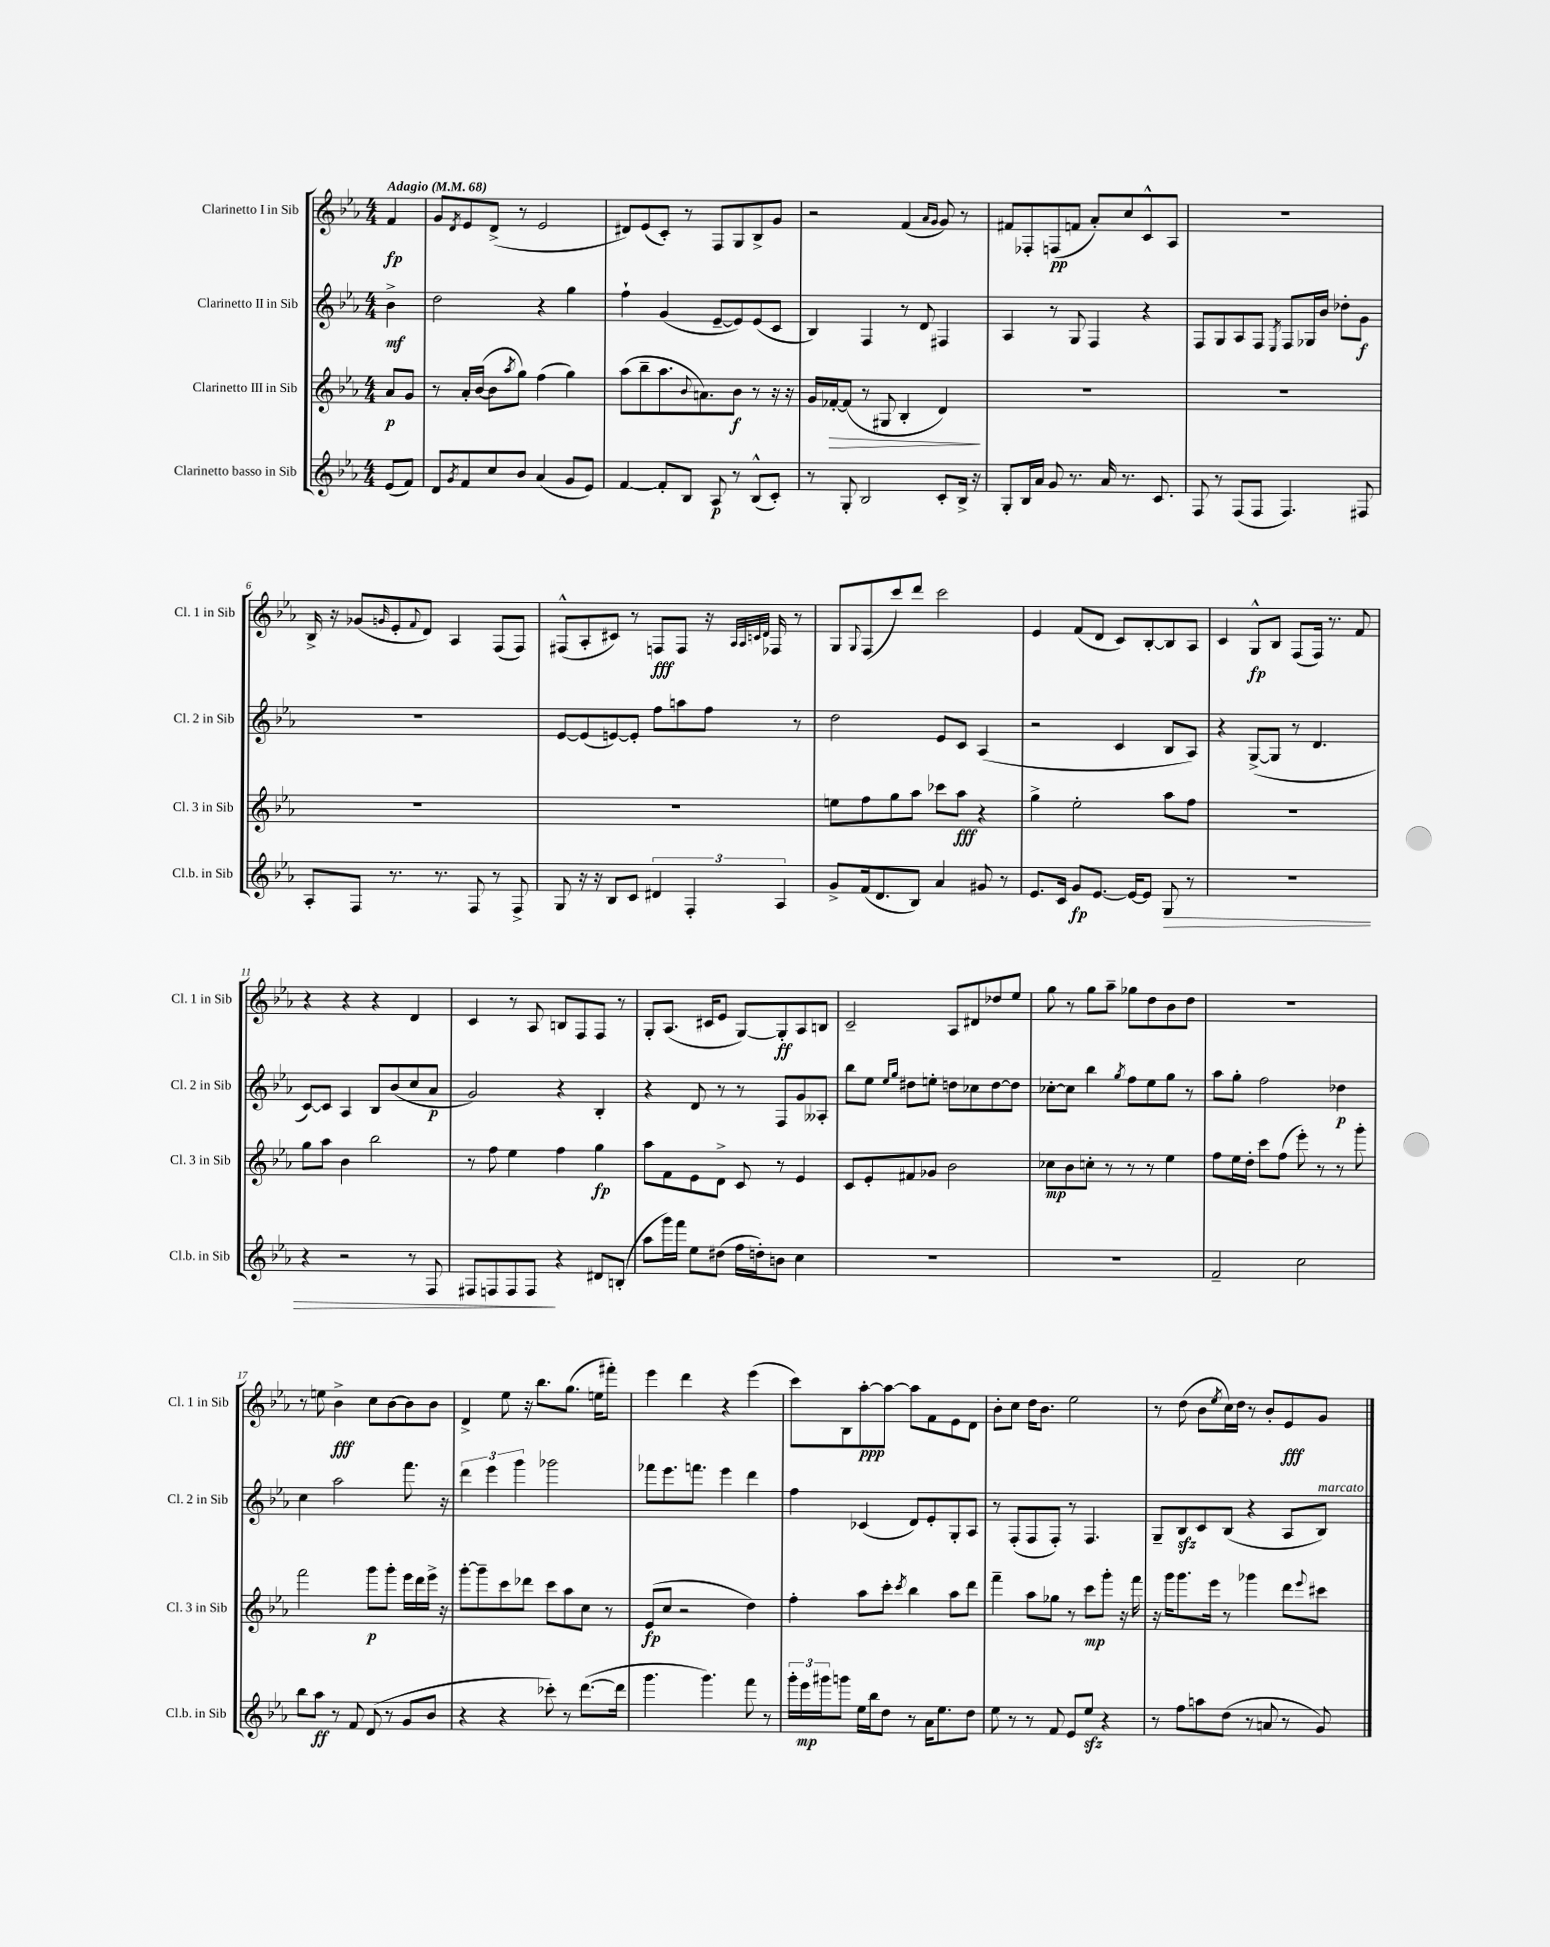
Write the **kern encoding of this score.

**kern	**dynam	**kern	**dynam	**kern	**dynam	**kern	**dynam
*part4	*part4	*part3	*part3	*part2	*part2	*part1	*part1
*staff4	*staff4	*staff3	*staff3	*staff2	*staff2	*staff1	*staff1
*I"Clarinetto basso in Sib	*	*I"Clarinetto III in Sib	*	*I"Clarinetto II in Sib	*	*I"Clarinetto I in Sib	*
*I'Cl.b. in Sib	*	*I'Cl. 3 in Sib	*	*I'Cl. 2 in Sib	*	*I'Cl. 1 in Sib	*
*clefG2	*	*clefG2	*	*clefG2	*	*clefG2	*
*k[b-e-a-]	*	*k[b-e-a-]	*	*k[b-e-a-]	*	*k[b-e-a-]	*
*M4/4	*	*M4/4	*	*M4/4	*	*M4/4	*
*MM68	*	*MM68	*	*MM68	*	*MM68	*
=	=	=	=	=	=	=	=
!	!	!	!	!	!	!LO:TX:a:B:t=Adagio	!
(8e-/L	.	8a-/L	p	4b-^\	mf	4f/	fp
8f/J)	.	8g/J	.	.	.	.	.
=1	=1	=1	=1	=1	=1	=1	=1
8d/L	.	8r	.	2dd\	.	8g/L	.
8qg/	.	.	.	.	.	8qd/	.
8f/	.	16a-'/LL	.	.	.	8e-/	.
.	.	([16b-/JJ	.	.	.	.	.
8cc/	.	8b-\L]	.	.	.	(8d^/J	.
.	.	8qaa-/	.	.	.	.	.
8b-/J	.	8gg\J)	.	.	.	8r	.
(4a-/	.	(4ff\	.	4r	.	2e-/	.
8g/L	.	4gg\)	.	4gg\	.	.	.
8e-/J)	.	.	.	.	.	.	.
=2	=2	=2	=2	=2	=2	=2	=2
[4f/	.	(8aa-\L	.	4ff`\	.	8d#X/L)	.
.	.	8bb-~\	.	.	.	(8e-/	.
8f'/L]	.	8.aa-\	.	(4g/	.	8c'/J)	.
8B-/J	.	.	.	.	.	8r	.
.	.	8qqb-/	.	.	.	.	.
.	.	8.an\)	.	.	.	.	.
8A-/	p	.	.	[8e-~/L	.	8F/L	.
8r	.	8b-\J	f	8e-/])	.	8G/	.
(8B-^^/L	.	8r	.	(8e-/	.	8B-^/	.
8c'/J)	.	16r	.	8c/J	.	8g/J	.
.	.	16r	.	.	.	.	.
=3	=3	=3	=3	=3	=3	=3	=3
8r	.	16g/LL	.	4B-/)	.	2r	.
!	!	!	!LO:HP:b	!	!	!	!
.	.	[16f-X'/J	>	.	.	.	.
8G'/	.	(8f-/J]	.	.	.	.	.
2B-/	.	8r	.	4F/	.	.	.
.	.	8G#X/	.	.	.	.	.
.	.	4B-'/	.	8r	.	(4f/	.
.	.	.	.	8d/	.	.	.
.	.	.	.	.	.	16qqa-/LL	.
.	.	.	.	.	.	16qqg/JJ	.
8c'/L	.	4d/)	.	4F#X/	.	8g/)	.
16B-^/Jk	.	.	.	.	.	8r	.
16r	.	.	.	.	.	.	.
.	.	.	]	.	.	.	.
=4	=4	=4	=4	=4	=4	=4	=4
8G'/L	.	1r	.	4A-/	.	8f#X/L	.
16B-/L	.	.	.	.	.	8F-X'/	.
16a-/JJ	.	.	.	.	.	.	.
8g/	.	.	.	8r	.	(8Fn/	pp
8.r	.	.	.	8G/	.	8fn/J	.
.	.	.	.	4F/	.	8a-'/L)	.
16a-/	.	.	.	.	.	.	.
8.r	.	.	.	.	.	8cc/	.
.	.	.	.	4r	.	8c^^/	.
8.c/	.	.	.	.	.	.	.
.	.	.	.	.	.	8A-/J	.
=5	=5	=5	=5	=5	=5	=5	=5
8F/	.	1r	.	8F/L	.	1r	.
8r	.	.	.	8G/	.	.	.
(8F/L	.	.	.	8A-/	.	.	.
8F/J	.	.	.	8F/J	.	.	.
.	.	.	.	8qE-/	.	.	.
4.F/)	.	.	.	8F/L	.	.	.
.	.	.	.	16G-X/L	.	.	.
.	.	.	.	16b-/JJ	.	.	.
.	.	.	.	8dd-X'\L	.	.	.
8F#X/	.	.	.	8g\J	f	.	.
!!LO:LB:g=z
=6	=6	=6	=6	=6	=6	=6	=6
8A-'/L	.	1r	.	1r	.	16B-^/	.
.	.	.	.	.	.	16r	.
8F/J	.	.	.	.	.	(8g-X/L	.
.	.	.	.	.	.	16qqgn/	.
8.r	.	.	.	.	.	8e-'/	.
.	.	.	.	.	.	8qqf/	.
.	.	.	.	.	.	8d/J)	.
8.r	.	.	.	.	.	.	.
.	.	.	.	.	.	4A-/	.
8F/	.	.	.	.	.	.	.
8r	.	.	.	.	.	(8F/L	.
8F^/	.	.	.	.	.	8F/J)	.
=7	=7	=7	=7	=7	=7	=7	=7
8G/	.	1r	.	[8e-/L	.	(8F#X^^/L	.
16r	.	.	.	(8e-/]	.	8A-'/	.
16r	.	.	.	.	.	.	.
8B-/L	.	.	.	[8en/)	.	8c#X/J)	.
8c/J	.	.	.	8e'/J]	.	8r	.
6d#X/	.	.	.	8ff\L	.	8Fn/L	fff
.	.	.	.	8aan\	.	8F/J	.
6F'/	.	.	.	.	.	.	.
.	.	.	.	8ff\J	.	16r	.
.	.	.	.	.	.	32qqA-/LLL	.
.	.	.	.	.	.	32qqA-/	.
.	.	.	.	.	.	32qqcn/	.
.	.	.	.	.	.	32qqd/JJJ	.
.	.	.	.	.	.	16F-X/	.
6A-/	.	.	.	.	.	.	.
.	.	.	.	8r	.	8r	.
=8	=8	=8	=8	=8	=8	=8	=8
8g^/L	.	8een\L	.	2dd\	.	8G/L	.
.	.	.	.	.	.	8qqG/	.
(16f/k	.	8ff\	.	.	.	(8F/	.
8.d/	.	.	.	.	.	.	.
.	.	8gg\	.	.	.	8ccc/)	.
8B-/J)	.	8aa-\J	.	.	.	8ddd/J	.
4a-/	.	8ccc-X\L	.	8e-/L	.	2ccc\	.
.	.	8aa-\J	fff	8c/J	.	.	.
8g#X/	.	4r	.	(4A-/	.	.	.
8r	.	.	.	.	.	.	.
=9	=9	=9	=9	=9	=9	=9	=9
8.e-/L	.	4gg^\	.	2r	.	4e-/	.
16c/Jk	.	.	.	.	.	.	.
8g/L	fp	2ee-'\	.	.	.	(8f/L	.
[8.e-/J	.	.	.	.	.	8d/J	.
.	.	.	.	4c/	.	8c/L)	.
16e-/KL_	.	.	.	.	.	.	.
8e-/J]	.	.	.	.	.	[8B-'/	.
!	!LO:HP:b	!	!	!	!	!	!
8G/	>	8aa-\L	.	8B-/L	.	8B-/]	.
8r	.	8ff\J	.	8A-/J)	.	8A-/J	.
=10	=10	=10	=10	=10	=10	=10	=10
1r	.	1r	.	4r	.	4c/	.
.	.	.	.	([8G^/L	.	8G^^/L	fp
.	.	.	.	8G/J]	.	8B-/J	.
.	.	.	.	8r	.	(8F/L	.
.	.	.	.	4.d/	.	16F/Jk)	.
.	.	.	.	.	.	8.r	.
.	.	.	.	.	.	8f/	.
!!LO:LB:g=z
=11	=11	=11	=11	=11	=11	=11	=11
4r	.	8gg\L	.	[8c/L)	.	4r	.
.	.	8aa-\J	.	8c/J]	.	.	.
2r	.	4b-\	.	4A-/	.	4r	.
.	.	2bb-\	.	8B-/L	.	4r	.
.	.	.	.	(8b-/	.	.	.
8r	.	.	.	8cc/	.	4d/	.
8F/	.	.	.	8a-/J	p	.	.
=12	=12	=12	=12	=12	=12	=12	=12
8F#X/L	.	8r	.	2g/)	.	4c/	.
8Fn/	.	8ff\	.	.	.	.	.
8F/	.	4ee-\	.	.	.	8r	.
8F/J	.	.	.	.	.	8A-/	.
4r	]	4ff\	.	4r	.	8Bn/L	.
.	.	.	.	.	.	8F/	.
8d#X/L	.	4gg\	fp	4B-'/	.	8F/J	.
(8Bn'/J	.	.	.	.	.	8r	.
=13	=13	=13	=13	=13	=13	=13	=13
8aa-\L	.	8aa-\L	.	4r	.	8G'/L	.
16ggg\L)	.	8f\	.	.	.	(8.A-/J	.
16fff\JJ	.	.	.	.	.	.	.
8ee-\L	.	8e-\	.	8d/	.	.	.
.	.	.	.	.	.	16c#X/KL	.
(8dd#X\J	.	8d^\J	.	8r	.	8e-/J	.
16ff\LL	.	8c/	.	8r	.	[8G/L)	.
16ddn'\J)	.	.	.	.	.	.	.
8bn\J	.	8r	.	8F/L	.	8G'/]	ff
4cc\	.	4e-/	.	8g/	.	8A-/	.
.	.	.	.	8A--X'/J	.	8Bn/J	.
=14	=14	=14	=14	=14	=14	=14	=14
1r	.	8c/L	.	8bb-\L	.	2c~/	.
.	.	8e-'/	.	8ee-\J	.	.	.
.	.	.	.	16qqee-/LL	.	.	.
.	.	.	.	16qqgg/JJ	.	.	.
.	.	8f#X/	.	8dd#X\L	.	.	.
.	.	8g-X/J	.	8een'\J	.	.	.
.	.	2b-\	.	8ddn\L	.	8A-/L	.
.	.	.	.	8cc-X\	.	8d#X/	.
.	.	.	.	[8dd\	.	8dd-X/	.
.	.	.	.	8dd\J]	.	8ee-/J	.
=15	=15	=15	=15	=15	=15	=15	=15
1r	.	8cc-X\L	mp	[8cc-X'\L	.	8gg\	.
.	.	8b-\	.	8cc-\J]	.	8r	.
.	.	8ccn'\J	.	4bb-\	.	8gg\L	.
.	.	8r	.	.	.	8aa-~\J	.
.	.	.	.	8qgg/	.	.	.
.	.	8r	.	8ff\L	.	8gg-X\L	.
.	.	8r	.	8ee-\	.	8dd\	.
.	.	4ee-\	.	8gg\J	.	8b-\	.
.	.	.	.	8r	.	8dd\J	.
=16	=16	=16	=16	=16	=16	=16	=16
2f~/	.	8ff\L	.	8aa-\L	.	1r	.
.	.	16ee-\L	.	8gg'\J	.	.	.
.	.	16dd'\JJ	.	.	.	.	.
.	.	8ccc\L	.	2ff\	.	.	.
.	.	(8ff\J	.	.	.	.	.
2cc\	.	8eee-'\)	.	.	.	.	.
.	.	8r	.	.	.	.	.
.	.	8r	.	4dd-X\	p	.	.
.	.	8ggg'\	.	.	.	.	.
!!LO:LB:g=z
=17	=17	=17	=17	=17	=17	=17	=17
8bb-\L	.	2fff\	.	4cc\	.	8r	.
8aa-\J	ff	.	.	.	.	8een\	.
8r	.	.	.	2aa-\	.	4b-^\	fff
8f/	.	.	.	.	.	.	.
(8d/	.	8ggg\L	p	.	.	8cc\L	.
8r	.	8ggg'\J	.	.	.	[8b-\	.
8g/L	.	16eee-\LL	.	8.fff\	.	8b-\]	.
.	.	16ddd\	.	.	.	.	.
8b-/J	.	16eee-^\JJ	.	.	.	8b-\J	.
.	.	16r	.	16r	.	.	.
=18	=18	=18	=18	=18	=18	=18	=18
4r	.	[8ggg'\L	.	6ddd\	.	4d^/	.
.	.	8ggg~\]	.	.	.	.	.
.	.	.	.	6eee-\	.	.	.
4r	.	8ccc\	.	.	.	8ee-\	.
.	.	.	.	6ggg\	.	.	.
.	.	8ddd-X\J	.	.	.	16r	.
.	.	.	.	.	.	8.bb-\L	.
8ccc-X'\)	.	8ccc\L	.	2ggg-X\	.	.	.
8r	.	8aa-\	.	.	.	(8.gg\J	.
([8.ddd\L	.	8cc\J	.	.	.	.	.
.	.	.	.	.	.	16een\KL	.
.	.	8r	.	.	.	8fff#X'\J)	.
16ddd\Jk]	.	.	.	.	.	.	.
=19	=19	=19	=19	=19	=19	=19	=19
4.ggg\	.	(8e-/L	fp	8fff-X\L	.	4eee-\	.
.	.	8cc/J	.	8.eee-\	.	.	.
.	.	2r	.	.	.	4ddd\	.
.	.	.	.	8.fffn\J	.	.	.
4.ggg\)	.	.	.	.	.	.	.
.	.	.	.	4eee-\	.	4r	.
8fff\	.	4dd\)	.	4ddd\	.	(4eee-\	.
8r	.	.	.	.	.	.	.
=20	=20	=20	=20	=20	=20	=20	=20
24ggg'\LL	.	4ff'\	.	4ff\	.	8ccc\L)	.
24eee-\	mp	.	.	.	.	.	.
24ggg#X\J	.	.	.	.	.	.	.
8gggn\J	.	.	.	.	.	8B-\	.
16ee-\LL	.	8aa-\L	.	(4c-X/	.	[8aa-'\	ppp
16bb-\J	.	.	.	.	.	.	.
8dd\J	.	8ccc'\J	.	.	.	8aa-\J_	.
.	.	8qccc/	.	.	.	.	.
8r	.	4bb-\	.	8d/L)	.	8aa-\L]	.
16a-\KL	.	.	.	8e-'/	.	8f\	.
8.ee-\	.	.	.	.	.	.	.
.	.	8aa-\L	.	8G'/	.	8e-\	.
8dd\J	.	8ddd\J	.	8A-/J	.	8d\J	.
=21	=21	=21	=21	=21	=21	=21	=21
8ee-\	.	4fff~\	.	8r	.	8b-'\L	.
8r	.	.	.	(8F'/L	.	8cc\J	.
8r	.	8aa-\L	.	8F/	.	16dd\KL	.
.	.	.	.	.	.	8.b-\J	.
8f/	.	8gg-X\J	.	8F'/J)	.	.	.
8e-/L	.	8r	.	8r	.	2ee-\	.
8ee-zz/J	.	8ccc\L	mp	4.F/	.	.	.
4r	.	8ggg'\J	.	.	.	.	.
.	.	16r	.	.	.	.	.
.	.	16fff\	.	.	.	.	.
=22	=22	=22	=22	=22	=22	=22	=22
8r	.	16r	.	8G~/L	.	8r	.
.	.	16ggg\KL	.	.	.	.	.
8ff\L	.	8.ggg\	.	8B-zz/	.	(8dd\	.
8aan\	.	.	.	8c/	.	8b-\L	.
.	.	16eee-\Jk	.	.	.	.	.
.	.	.	.	.	.	8qee-/	.
(8dd\J	.	8r	.	(8B-/J	.	16cc\L)	.
.	.	.	.	.	.	16dd\JJ	.
8r	.	4ggg-X\	.	4r	.	8r	.
8an/	.	.	.	.	.	8b-'/L	.
8r	.	8ddd\L	.	8A-/L	.	8e-/	fff
.	.	8qqeee-/	.	.	.	.	.
!	!	!	!	!LO:TX:a:i:t=marcato	!	!	!
8g/)	.	8ccc#X\J	.	8B-/J)	.	8g/J	.
==	==	==	==	==	==	==	==
*-	*-	*-	*-	*-	*-	*-	*-
